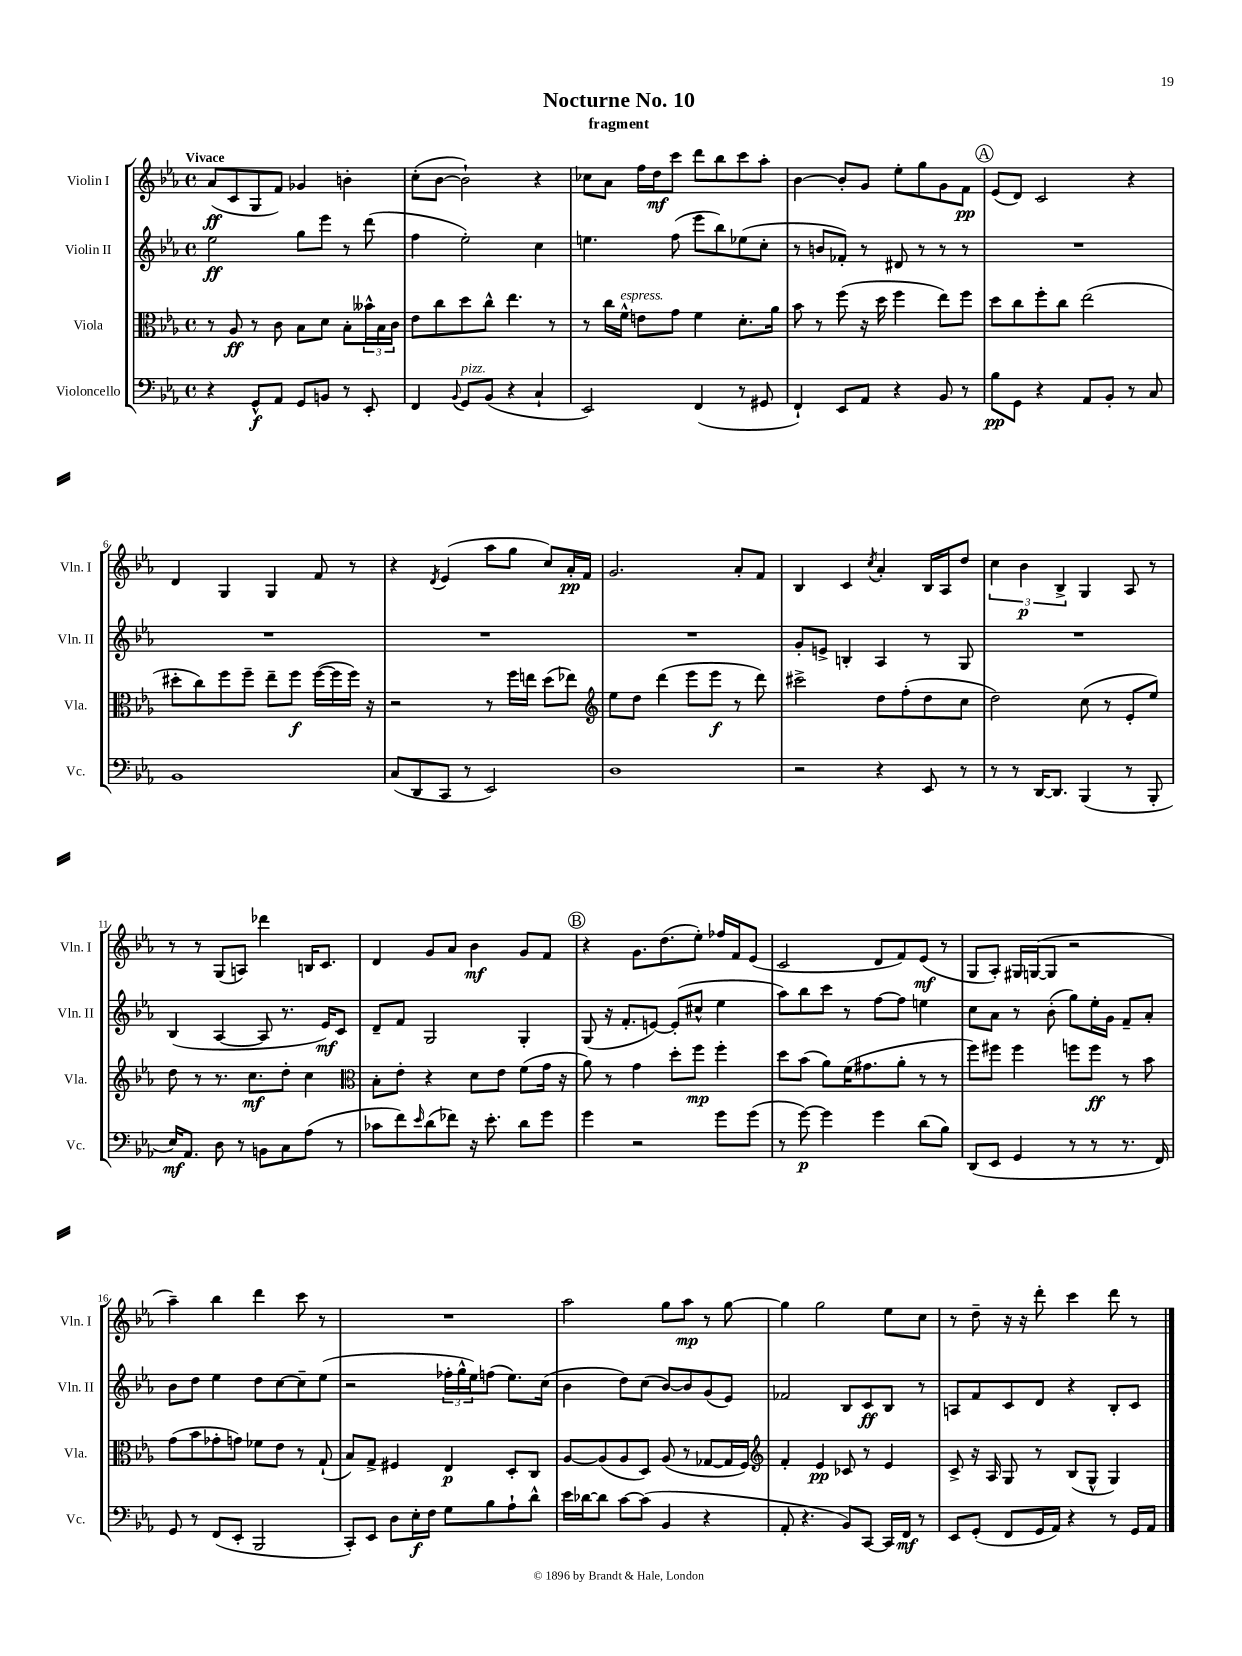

**kern	**kern	**kern	**kern
*staff4	*staff3	*staff2	*staff1
*clefF4	*clefC3	*clefG2	*clefG2
*k[b-e-a-]	*k[b-e-a-]	*k[b-e-a-]	*k[b-e-a-]
*M4/4	*M4/4	*M4/4	*M4/4
*met(c)	*met(c)	*met(c)	*met(c)
4r	8r	2ee-	(8a-
.	8A-	.	8c
8GG^^	8r	.	8G
8AA-	8c	.	8f)
8GG	8B-	8gg	4g-
8BB	8d	8eee-	.
8r	8B-'	8r	4b'
8EE-'	24b--^^	(8ddd	.
.	24B-	.	.
.	24c	.	.
=	=	=	=
4FF	8e-	4ff	(8cc'
.	8cc	.	[8b-
8qqBB-	.	.	.
8GG	8dd	2ee-')	2b-`])
(8BB-	8cc^^	.	.
4r	4.ee-	.	.
4C`	.	4cc	4r
.	8r	.	.
=	=	=	=
2EE-)	8r	4.ee	8cc-
.	16cc	.	8a-
.	16f^^	.	.
.	8e	.	16ff
.	.	.	16dd
.	8g	(8ff	8ccc
(4FF	4f	8eee-	8ddd
.	.	8bb-)	8bb-
8r	8.d'	(8ee-	8ccc
8GG#	.	8cc'	8aa-'
.	16a-	.	.
=	=	=	=
4FF`)	8b-	8r	[4b-
.	8r	8b	.
8EE-	(8ff	8f-')	8b-']
8AA-	16r	8r	8g
.	16dd	.	.
4r	4ff	8d#	8ee-'
.	.	8r	8gg
8BB-	8ee-)	8r	8g
8r	8ff	8r	8f
=	=	=	=
8B-	8dd	1r	(8e-
8GG	8cc	.	8d)
4r	8ff'	.	2c
.	8cc	.	.
8AA-	(2ee-	.	.
8BB-'	.	.	.
8r	.	.	4r
8C	.	.	.
=	=	=	=
1BB-	8dd#'	1r	4d
.	8cc)	.	.
.	8ff	.	4G
.	8ff~	.	.
.	8ee-~	.	4G
.	8ff	.	.
.	([16ff	.	8f
.	16ff]	.	.
.	16ff)	.	8r
.	16r	.	.
=	=	=	=
(8C	2r	1r	4r
8DD	.	.	.
.	.	.	8qd
8CC	.	.	(4e-
8r	.	.	.
2EE-)	8r	.	8aa-
.	16ff	.	8gg
.	16ee	.	.
.	(8dd	.	8cc)
.	8ee-)	.	16a-'
.	.	.	16f
=	=	=	=
*	*clefG2	*	*
1D	8ee-	1r	2.g
.	8dd	.	.
.	(4ddd	.	.
.	8eee-	.	.
.	8eee-	.	.
.	8r	.	8a-'
.	8ddd)	.	8f
=	=	=	=
2r	2ccc#^	8g'	4B-
.	.	8e^	.
.	.	4B'	4c
.	.	.	8qcc
4r	8dd	4A-	4a-'
.	(8ff'	.	.
8EE-	8dd	8r	16B-
.	.	.	16A-
8r	8cc	8G	8dd
=	=	=	=
8r	2dd)	1r	6cc
8r	.	.	.
.	.	.	6b-
[16DD	.	.	.
8.DD]	.	.	.
.	.	.	6B-^
(4BBB-	(8cc	.	4G
.	8r	.	.
8r	8e-'	.	8A-
8BBB-'	8ee-)	.	8r
=	=	=	=
16E-)	8dd	(4B-	8r
8.AA-	.	.	.
.	8r	.	8r
8D	8.r	[4A-	(8G
8r	.	.	8A)
.	8.cc	.	.
8BB	.	8A-]	4ddd-
8C	8dd'	8.r	.
(8A-	4cc	.	16B
.	.	16e-)	8.c
8r	.	8c	.
=	=	=	=
*	*clefC3	*	*
8c-	8B-'	8d~	4d
8f)	8e-'	8f	.
16qqe-	.	.	.
(8d	4r	2G	8g
8f-)	.	.	8a-
16r	8d	.	4b-
8.e-'	.	.	.
.	8e-	.	.
8d	(8f	4G'	8g
8g	16g	.	8f
.	16r	.	.
=	=	=	=
4g	8a-)	(8G	4r
.	8r	16r	.
.	.	8.f'	.
2r	4g	.	8.g
.	.	[8e)	.
.	.	.	(8.dd
.	8dd'	(8e']	.
.	8ff	8cc#^^	8ee-')
8g	4ff'	4ee-	16ff-
.	.	.	16f
(8g	.	.	(8e-
=	=	=	=
8r	8dd	8aa-)	2c
[8g)	(8b-	8bb-	.
4g]	8a-)	8ccc	.
.	(16f	8r	.
.	8.g#	.	.
4g	.	[8ff	8d
.	8a-'	8ff]	8f)
(8d	8r	4ee	(8e-
8B-)	8r	.	8r
=	=	=	=
(8DD	8ff)	8cc	8G
8EE-	8ff#	8a-	8A-')
4GG	4ff#	8r	16G#
.	.	.	([16G
.	.	(8b-'	8G]
8r	8ff	8gg)	2r
8r	8ff	16ee-'	.
.	.	16g	.
8.r	8r	8f~	.
.	8b-	8a-'	.
16FF)	.	.	.
=	=	=	=
8GG	(8g	8b-	4aa-~)
8r	8b-	8dd	.
(8FF	8g-'	4ee-	4bb-
8EE-'	8g)	.	.
2BBB-	8f-	8dd	4ddd
.	8e-	[8cc	.
.	8r	8cc~]	8ccc
.	(8G`	(8ee-	8r
=	=	=	=
8CC')	8B-)	2r	1r
8EE-	8G^	.	.
8D	4F#	.	.
16E-'	.	.	.
16F	.	.	.
8G	4E-	24ff-'	.
.	.	24gg^^	.
.	.	24ee-)	.
8B-	.	(8ff	.
8A-`	8D'	8.ee-)	.
8d^^	8C	.	.
.	.	(16cc	.
=	=	=	=
16e-	[8A-	4b-	2aa-
[16d-	.	.	.
8d-]	(8A-]	.	.
[8c	8A-	8dd)	.
(8c]	8D)	(8cc	.
4BB-	(8A-	[8b-)	8gg
.	8r	8b-]	8aa-
4r	[8G-	(8g	8r
.	16G-]	8e-)	[8gg
.	16F)	.	.
=	=	=	=
*	*clefG2	*	*
8AA-'	4f'	2f-	4gg]
4.r	.	.	.
.	4e-	.	2gg
8BB-)	8c-	8B-	.
[8CC	8r	8c	.
16CC]	4e-	8B-	8ee-
16FF	.	.	.
8r	.	8r	8cc
=	=	=	=
8EE-	8c^	8A	8r
(8GG'	16r	8f	8dd~
.	16A-	.	.
8FF	8G	8c	16r
.	.	.	16r
16GG	8r	8d	8ddd'
16AA-)	.	.	.
4r	(8B-	4r	4ccc
.	8G^^	.	.
8r	4G)	8B-'	8ddd
16GG	.	8c	8r
16AA-	.	.	.
==	==	==	==
*-	*-	*-	*-
